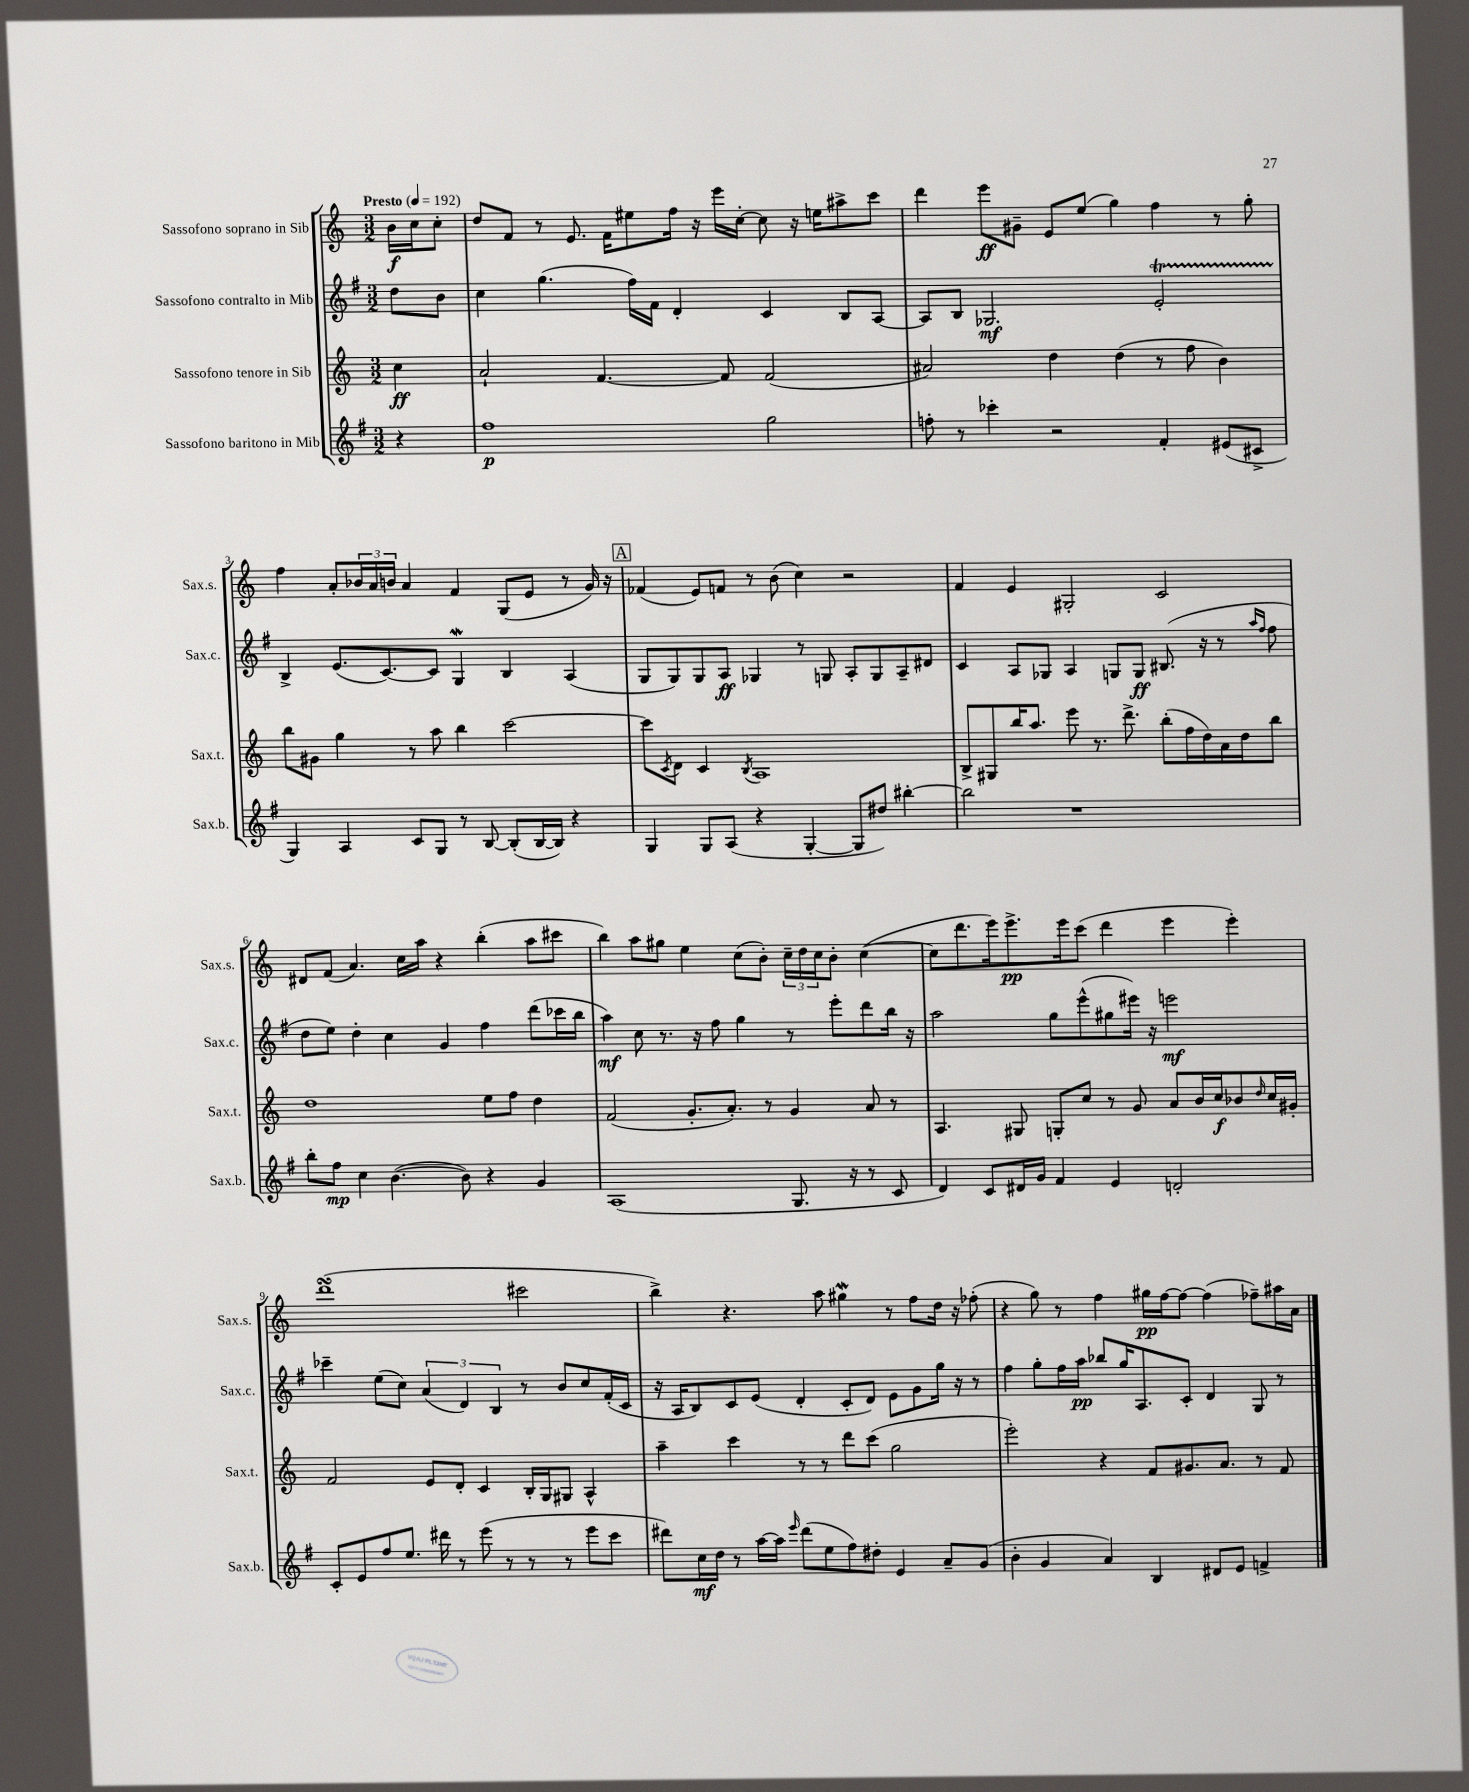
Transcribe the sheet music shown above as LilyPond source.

<<
\new StaffGroup <<
\new Staff = "s0" \with { instrumentName = "Sassofono soprano in Sib" shortInstrumentName = "Sax.s." } {
    \clef treble \key c \major \numericTimeSignature \time 3/2 \partial 4 \tempo "Presto" 4 = 192
    b'16\f c''16 c''8-. |
    d''8 f'8 r8 e'8. f'16 eis''8 f''16 r16 e'''16 c''16~-. c''8 r16 e''16 ais''8-> c'''8 |
    d'''4 e'''8\ff gis'8-- e'8 e''8( g''4) f''4 r8 g''8-. |
    f''4 a'8-. \tuplet 3/2 { bes'16 a'16 b'16 } a'4 f'4 g8( e'8 r8 g'16) r16 |
    \mark \markup { \box "A" } fes'4( e'8) f'8 r8 b'8( c''4) r2 |
    f'4 e'4 gis2-. c'2 |
    dis'8 f'8( a'4.) c''16 a''16 r4 b''4-.( a''8 cis'''8 |
    b''4) a''8 gis''8 e''4 c''8( b'8-.) \tuplet 3/2 { c''16-- d''16 c''16 } b'8-. c''4~( |
    c''8 d'''8. e'''16) e'''8.->\pp e'''16 c'''8( d'''4 e'''4 e'''4-.) |
    d'''1\turn( cis'''2 |
    b''4->) r4. a''8 gis''4\mordent r8 f''8 d''16 r16 fes''8-.( |
    r4 g''8) r8 f''4 gis''16\pp f''16~ f''8~ f''4( fes''8--) ais''16 a'16 \bar "|." |
}
\new Staff = "s1" \with { instrumentName = "Sassofono contralto in Mib" shortInstrumentName = "Sax.c." } {
    \clef treble \key g \major \numericTimeSignature \time 3/2 \partial 4
    d''8 b'8 |
    c''4 g''4.( fis''16) fis'16 d'4-. c'4 b8 a8~ |
    a8 b8 ges2.\mf e'2-.\startTrillSpan |
    b4->\stopTrillSpan e'8.( c'8.~) c'8 g4\mordent b4 a4( |
    \mark \markup { \box "A" } g8 g8) g8 a8\ff ges4 r8 g8 a8-. g8 a8-- dis'8 |
    c'4 a8 ges8 a4 g8 g8\ff bis8.( r16 r8 \grace { a''16 fis''16 } fis''8 |
    d''8 e''8) d''4-. c''4 g'4 fis''4 d'''8( ces'''16 b''16 |
    a''4\mf) c''8 r8. r16 fis''8 g''4 r8 e'''8-. d'''8 b''16 r16 |
    a''2 g''8 e'''8-^( gis''8 eis'''16) r16 e'''2\mf |
    ces'''4-- e''8( c''8) \tuplet 3/2 { a'4( d'4) b4 } r8 b'8 c''8 fis'16-.( c'16 |
    r16 a16 b8) c'8 e'8( d'4-. c'8-. d'8) e'8 g'8 g''16 r16 r8 |
    fis''4 g''8-. fis''16 a''16\pp bes''8 g''16 a8. c'8-. d'4 g8 r8 \bar "|." |
}
\new Staff = "s2" \with { instrumentName = "Sassofono tenore in Sib" shortInstrumentName = "Sax.t." } {
    \clef treble \key c \major \numericTimeSignature \time 3/2 \partial 4
    c''4\ff |
    a'2-! f'4.~ f'8 f'2( |
    ais'2) d''4 d''4( r8 f''8 b'4) |
    b''8 gis'8 g''4 r8 a''8 b''4 c'''2~ |
    \mark \markup { \box "A" } c'''8 \acciaccatura { c'8 } d'8 c'4 \acciaccatura { b8 } a1 |
    b8-> gis8 b''16 a''8. e'''8 r8. d'''8.-> b''8-.( f''16 d''16) a'16 d''16 b''8 |
    d''1 e''8 f''8 d''4 |
    f'2( g'8.-. a'8.-.) r8 g'4 a'8 r8 |
    a4. gis8 g8-. c''8 r8 g'8 a'8 b'16 c''16\f bes'8 \grace { d''16 } c''16 gis'16-. |
    f'2 e'8 d'8-. c'4 b16-. g16 gis8 a4-^ |
    a''4-- c'''4 r8 r8 d'''8 c'''8( g''2 |
    e'''2-.) r4 f'8 gis'8. a'8. r8 f'8 \bar "|." |
}
\new Staff = "s3" \with { instrumentName = "Sassofono baritono in Mib" shortInstrumentName = "Sax.b." } {
    \clef treble \key g \major \numericTimeSignature \time 3/2 \partial 4
    r4 |
    fis''1\p g''2 |
    f''8-. r8 ces'''4-. r2 fis'4-. eis'8( cis'8-> |
    g4) a4 c'8 g8 r8 b8~ b8-.( b16~ b16) r4 |
    \mark \markup { \box "A" } g4 g8 a8( r4 g4~-. g8 dis''8) bis''4~-. |
    bis''2 r1 |
    b''8-. fis''8\mp c''4 b'4.~( b'8) r4 g'4 |
    a1( g8. r16 r8 c'8 |
    d'4) c'8 dis'16 g'16 fis'4 e'4 d'2-. |
    c'8-. e'8 fis''8 e''8. dis'''16 r8 e'''8( r8 r8 r8 e'''8 c'''8 |
    dis'''8) c''16\mf d''16 r8 a''16~ a''16 \grace { e'''16 } dis'''8( e''8 fis''8) dis''8-. e'4 a'8-- g'8( |
    b'4-. g'4 a'4) b4 dis'8 e'8 f'4-> \bar "|." |
}
>>
>>
